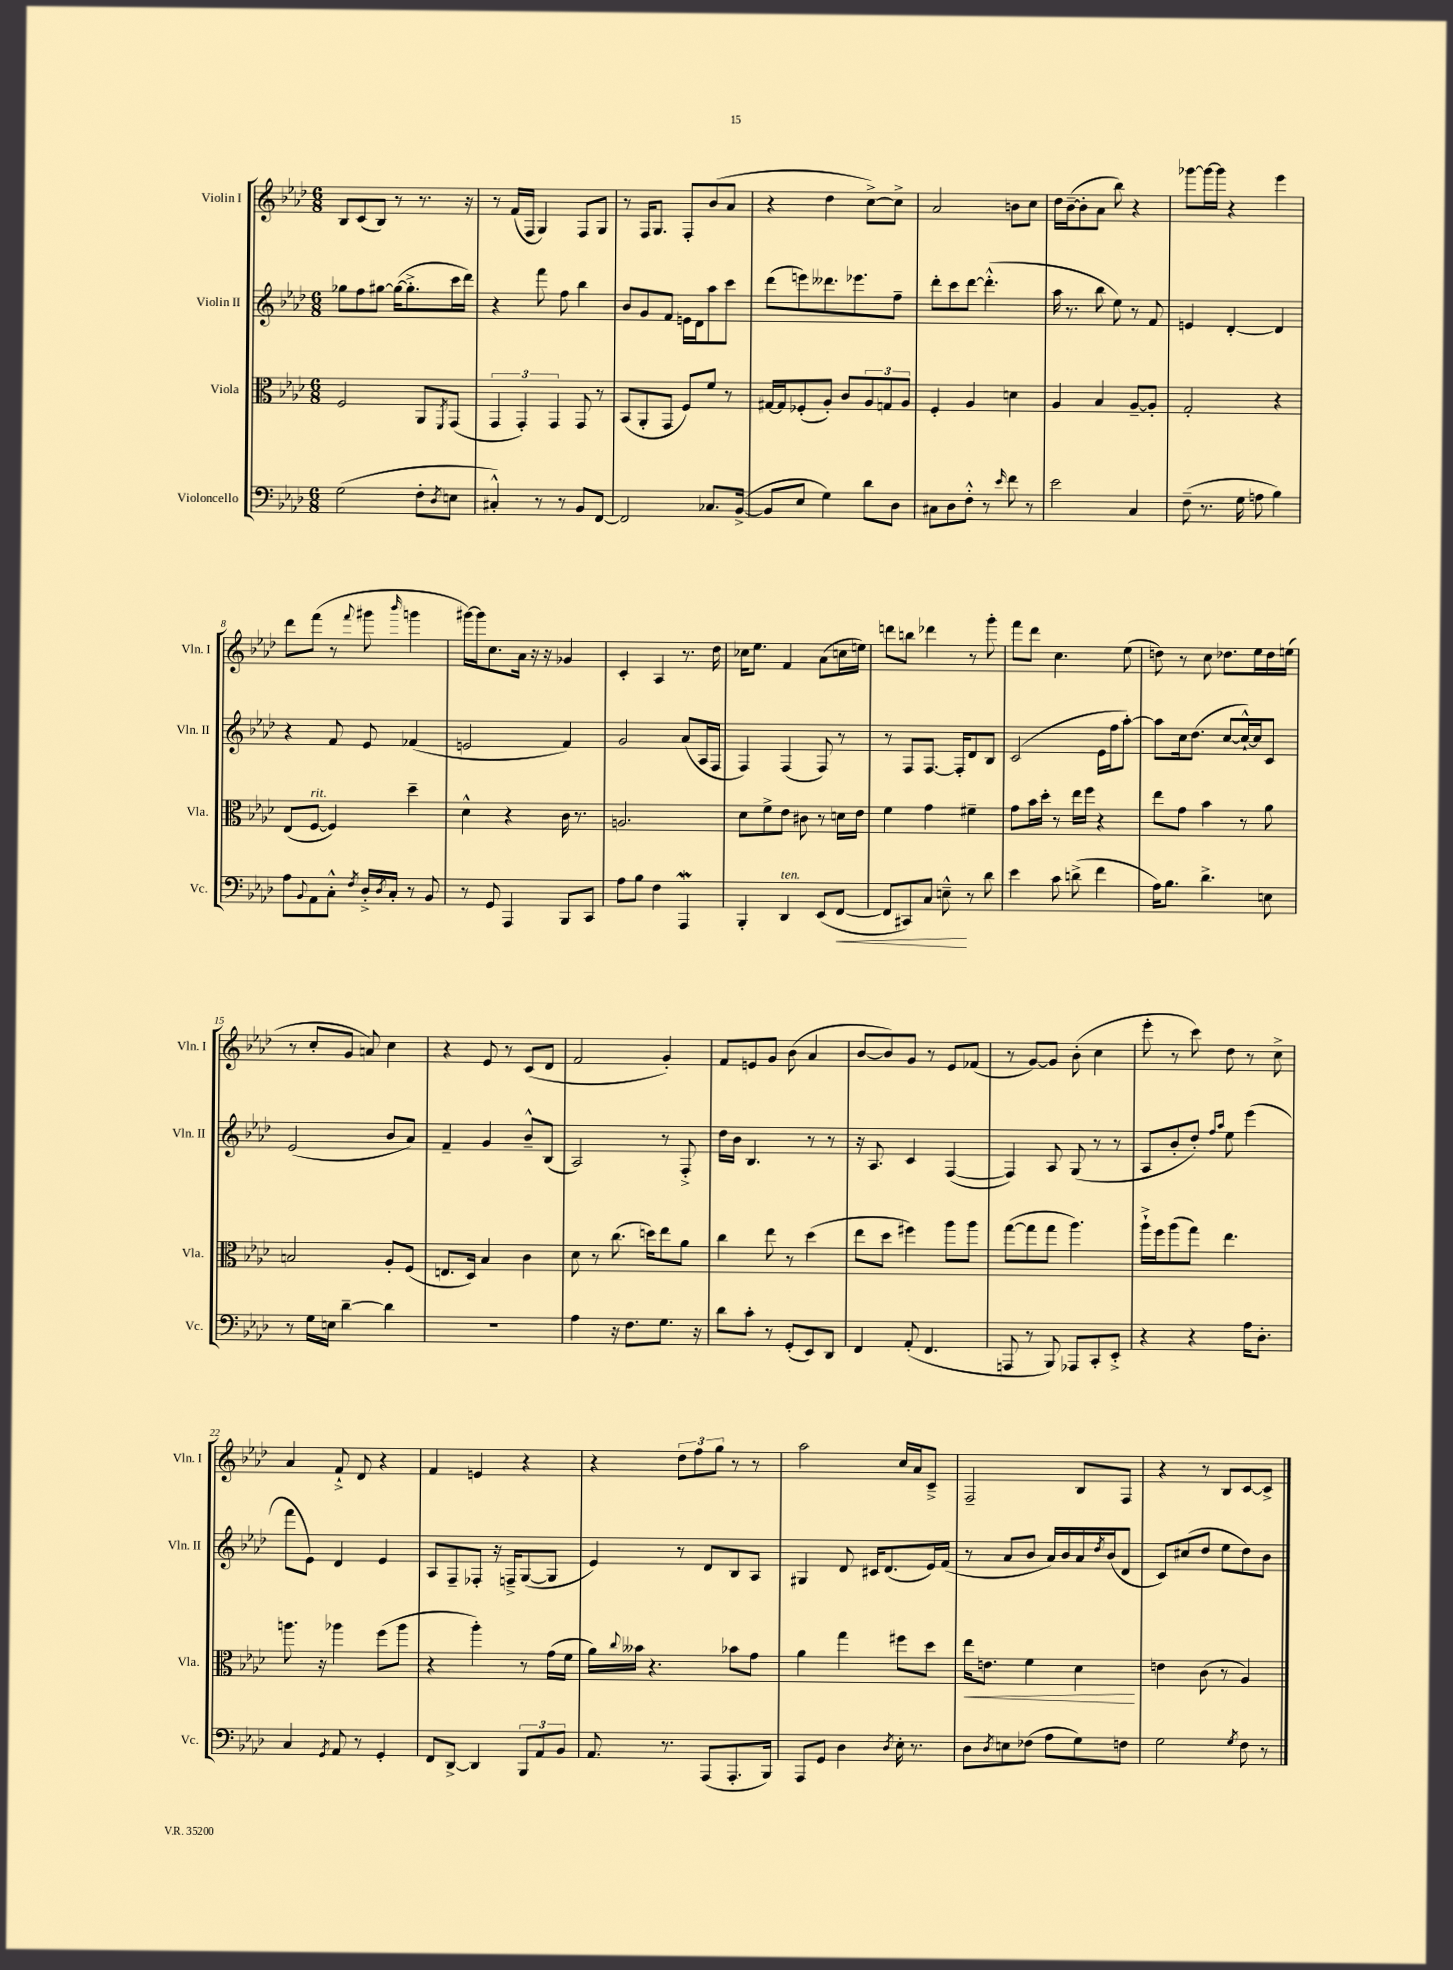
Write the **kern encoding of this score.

**kern	**dynam	**kern	**dynam	**kern	**kern
*part4	*part4	*part3	*part3	*part2	*part1
*staff4	*staff4	*staff3	*staff3	*staff2	*staff1
*I"Violoncello	*	*I"Viola	*	*I"Violin II	*I"Violin I
*I'Vc.	*	*I'Vla.	*	*I'Vln. II	*I'Vln. I
*clefF4	*	*clefC3	*	*clefG2	*clefG2
*k[b-e-a-d-]	*	*k[b-e-a-d-]	*	*k[b-e-a-d-]	*k[b-e-a-d-]
*M6/8	*	*M6/8	*	*M6/8	*M6/8
=1	=1	=1	=1	=1	=1
(2G\	.	2F/	.	8gg-X\L	8B-/L
.	.	.	.	8ff\	(8c/
.	.	.	.	[8gg#X\J	8B-/J)
.	.	.	.	(16gg#\KL_	8r
.	.	.	.	8.gg#'^\]	.
8F'\L	.	8AA-/L	.	.	8.r
8qD-/	.	8qFF/	.	.	.
8En\J	.	(8GG/J	.	16ccc\L	.
.	.	.	.	16ddd-\JJ)	16r
=2	=2	=2	=2	=2	=2
4C#X'^^/)	.	6GG/	.	4r	8r
.	.	.	.	.	(16f/LL
.	.	6GG'/)	.	.	.
.	.	.	.	.	16F/JJ
8r	.	.	.	8fff\	4G/)
.	.	6GG/	.	.	.
8r	.	.	.	8ff\	.
8BB-/L	.	8GG/	.	4bb-\	8F/L
[8FF/J	.	8r	.	.	8G/J
=3	=3	=3	=3	=3	=3
2FF/]	.	(8BB-/L	.	8b-/L	8r
.	.	8AA-'/	.	8g/	16F/KL
.	.	.	.	.	8.G/J
.	.	8GG/J	.	8f/J	.
.	.	8F/L)	.	16en\LL	8F'/L
.	.	.	.	16d-\J	.
8.C-X/L	.	8f/J	.	8aa-\	(8b-/
.	.	8r	.	8ccc\J	8a-/J
([16BB-^/Jk	.	.	.	.	.
=4	=4	=4	=4	=4	=4
8BB-/L]	.	[16G#X/LL	.	(8ddd-\L	4r
.	.	16G#/J]	.	.	.
8E-/J	.	(8F-X'/	.	8eeen\)	.
4G\)	.	8A-'/J)	.	8.ddd--X\	4dd-\
.	.	8c/L	.	.	.
.	.	.	.	8.eee-X\	.
8d-\L	.	12A-/	.	.	[8cc^\L)
.	.	12Gn/	.	.	.
8D-\J	.	.	.	8ff~\J	8cc^\J]
.	.	12A-/J	.	.	.
=5	=5	=5	=5	=5	=5
8C#X\L	.	4F'/	.	8ddd-'\L	2a-/
8D-\	.	.	.	8ccc\	.
8F'^^\J	.	4A-/	.	[8ddd-\J	.
8r	.	.	.	(4.ddd-'^^\]	.
16qqe-/	.	.	.	.	.
8f\	.	4dn\	.	.	8bn\L
8r	.	.	.	.	8cc\J
=6	=6	=6	=6	=6	=6
2e-\	.	4A-/	.	16aa-\	16dd-\LL
.	.	.	.	8.r	([16b-~\J
.	.	.	.	.	8b-'\]
.	.	4B-/	.	8bb-\	8a-\J
.	.	.	.	8ee-\)	8bb-\)
4C/	.	[8A-~/L	.	8r	4r
.	.	8A-'/J]	.	8f/	.
=7	=7	=7	=7	=7	=7
(8F~\	.	2G'/	.	4en/	[8ggg-X\L
8.r	.	.	.	.	16ggg-\L_
.	.	.	.	.	16ggg-\JJ]
.	.	.	.	[4d-'/	4r
16G\	.	.	.	.	.
8An\	.	.	.	.	.
4B-\)	.	4r	.	4d-/]	4eee-\
!!LO:LB:g=z
=8	=8	=8	=8	=8	=8
8A-\L	.	(8E-/L	.	4r	8ddd-\L
8qqBB-/	.	.	.	.	.
!	!	!LO:TX:a:i:t=rit.	!	!	!
8AA-\	.	[8F/J	.	.	(8fff\J
8C'^^\J	.	4F/])	.	8f/	8r
8qF/	.	.	.	.	8qqfff/
16D-'^/LL	.	.	.	8e-/	8ggg#X\
8qD-/	.	.	.	.	.
16C'/JJ	.	.	.	.	.
.	.	.	.	.	16qqbbb-/
8r	.	4dd-~\	.	(4f-X/	4gggn\
8BB-/	.	.	.	.	.
=9	=9	=9	=9	=9	=9
8r	.	4d-^^\	.	2en/	[16ggg#X\LL)
.	.	.	.	.	16ggg#\J]
8GG/	.	.	.	.	8.cc\
4AAA-/	.	4r	.	.	.
.	.	.	.	.	16a-\Jk
.	.	.	.	.	16r
.	.	.	.	.	16r
8BBB-/L	.	16c\	.	4f/)	4g-X/
.	.	8.r	.	.	.
8CC/J	.	.	.	.	.
=10	=10	=10	=10	=10	=10
8A-\L	.	2.An/	.	2g/	4c'/
8B-\J	.	.	.	.	.
4F\	.	.	.	.	4A-/
4AAA-w/	.	.	.	(8a-/L	8.r
.	.	.	.	16A-/L	.
.	.	.	.	16F/JJ	16dd-\
=11	=11	=11	=11	=11	=11
4BBB-'/	.	8d-\L	.	4F/)	16cc-X\KL
.	.	.	.	.	8.ee-\J
.	.	8f^\	.	.	.
!LO:TX:a:i:t=ten.	!	!	!	!	!
4DD-/	.	8e-\J	.	(4F/	4f/
.	.	8c#X\	.	.	.
(8EE-/L	.	8r	.	8F/)	(8a-\L
!	!LO:HP:b	!	!	!	!
[8FF/J	<	16dn\LL	.	8r	16ccn\L
.	.	16e-\JJ	.	.	16een\JJ)
=12	=12	=12	=12	=12	=12
8FF/L]	.	4f\	.	8r	8dddn\L
8CC#X/)	.	.	.	8F/L	8bbn\J
8C/J	.	4g\	.	[8.F/J	4ddd-X\
8En~^^\	.	.	.	.	.
.	.	.	.	16F'/KL]	.
8r	[	4f#X~\	.	8d-/	8r
8d-\	.	.	.	8B-/J	8ggg'\
=13	=13	=13	=13	=13	=13
4e-\	.	8g\L	.	(2c/	8fff\L
.	.	16b-\L	.	.	8ddd-\J
.	.	16dd-'\JJ	.	.	.
8c\	.	8r	.	.	4.cc\
(8dn^\	.	16ee-\LL	.	.	.
.	.	16ff\JJ	.	.	.
4f\	.	4r	.	16e-\LL	.
.	.	.	.	16ff\J	.
.	.	.	.	[8aa-'\J)	(8ee-\
=14	=14	=14	=14	=14	=14
16A-\KL)	.	8ee-\L	.	8aa-\L]	8ddn\)
8.B-\J	.	.	.	.	.
.	.	8g\J	.	16cc\k	8r
.	.	.	.	(8.dd-\J	.
4.d-^\	.	4b-\	.	.	8cc\
.	.	.	.	[8cc/L	8.dd-X\L
.	.	8r	.	16cc`^^/L_)	.
.	.	.	.	16cc/J]	16ee-\L
8En\	.	8a-\	.	8c/J	16dd-\
.	.	.	.	.	(16een\JJ
!!LO:LB:g=z
=15	=15	=15	=15	=15	=15
8r	.	2Bn/	.	(2e-/	8r
16G\LL	.	.	.	.	8cc'/L
16En\JJ	.	.	.	.	.
[4d-~\	.	.	.	.	8g/J
.	.	.	.	.	8an/)
4d-\]	.	8A-'/L	.	8b-/L	4cc\
.	.	(8F/J	.	8a-/J)	.
=16	=16	=16	=16	=16	=16
2.r	.	8.En/L	.	4f~/	4r
.	.	16D-/Jk)	.	.	.
.	.	4B-/	.	4g/	8e-/
.	.	.	.	.	8r
.	.	4c\	.	8b-~^^/L	(8c/L
.	.	.	.	(8B-/J	8d-/J
=17	=17	=17	=17	=17	=17
4A-\	.	8d-\	.	2A-/)	2f/
.	.	8r	.	.	.
16r	.	(8.cc\	.	.	.
8.F\L	.	.	.	.	.
.	.	16ddn\KL)	.	.	.
8.G\J	.	8ee-\	.	8r	4g'/)
.	.	8a-\J	.	8F'^/	.
16r	.	.	.	.	.
=18	=18	=18	=18	=18	=18
8d-\L	.	4cc\	.	16dd-\LL	8f/L
.	.	.	.	16b-\JJ	.
8c'\J	.	.	.	4.B-/	8en/
8r	.	8ee-\	.	.	8g/J
(8GG'/L	.	8r	.	.	(8b-\
8EE-/)	.	(4dd-\	.	8r	4a-/
8DD-/J	.	.	.	8r	.
=19	=19	=19	=19	=19	=19
4FF/	.	8ee-\L	.	16r	[8b-/L
.	.	.	.	8.A-/	.
.	.	8dd-\J	.	.	8b-/])
(8AA-'/	.	4ff#X\)	.	4c/	8g/J
4.FF/	.	.	.	.	8r
.	.	8aa-\L	.	([4F/	8e-/L
.	.	8aa-\J	.	.	(8f-X/J
=20	=20	=20	=20	=20	=20
8AAAn/	.	([8gg\L	.	4F/])	8r
8r	.	8gg\]	.	.	[8g/L)
8BBB-/)	.	8gg\J	.	8A-/	8g/J]
8AAA-X/L	.	4.aa-\)	.	(8G/	(8b-'\
8CC'/	.	.	.	8r	4cc\
8EE-'^/J	.	.	.	8r	.
=21	=21	=21	=21	=21	=21
4r	.	16aa-`^\LL	.	8A-/L	8eee-'\
.	.	16ff\J	.	.	.
.	.	(8aa-\	.	8b-'/	8r
4r	.	8gg\J)	.	8dd-'/J)	8ccc\)
.	.	.	.	16qqff/LL	.
.	.	.	.	16qqaa-/JJ	.
.	.	4.ee-\	.	8ee-\	8dd-\
16A-\KL	.	.	.	(4eee-\	8r
8.D-'\J	.	.	.	.	.
.	.	.	.	.	8cc^\
!!LO:LB:g=z
=22	=22	=22	=22	=22	=22
4C/	.	8.aan\	.	8fff\L	4a-/
.	.	.	.	8e-\J)	.
.	.	16r	.	.	.
8qGG/	.	.	.	.	.
8AA-/	.	4aa-X\	.	4d-/	8f`^/
8r	.	.	.	.	8d-/
4GG'/	.	(8ff\L	.	4e-/	4r
.	.	8aa-\J	.	.	.
=23	=23	=23	=23	=23	=23
8FF/L	.	4r	.	8A-/L	4f/
[8DD-^/J	.	.	.	8F~/	.
4DD-/]	.	4aa-'\)	.	8F-X'/J	4en/
.	.	.	.	16r	.
.	.	.	.	16Fn~^/KL	.
12BBB-/L	.	8r	.	([8G/	4r
12AA-/	.	.	.	.	.
.	.	(16g\LL	.	8G/J]	.
12BB-/J	.	.	.	.	.
.	.	16f\JJ	.	.	.
=24	=24	=24	=24	=24	=24
8.AA-/	.	16a-\LL)	.	4e-/)	4r
.	.	8qqcc/	.	.	.
.	.	16b--X\JJ	.	.	.
.	.	4.r	.	.	.
8.r	.	.	.	.	.
.	.	.	.	8r	12dd-\L
.	.	.	.	.	12ff\
(8AAA-/L	.	.	.	8d-/L	.
.	.	.	.	.	12gg\J
8.AAA-'/	.	8b-X\L	.	8B-/	8r
.	.	8g\J	.	8A-/J	8r
16BBB-/Jk)	.	.	.	.	.
=25	=25	=25	=25	=25	=25
8AAA-/L	.	4a-\	.	4G#X/	2aa-\
8GG/J	.	.	.	.	.
4D-\	.	4gg\	.	8d-/	.
.	.	.	.	16c#X/KL	.
.	.	.	.	(8.d-/	.
8qD-/	.	.	.	.	.
16E-'\	.	8ff#X\L	.	.	16cc/LL
8.r	.	.	.	.	16a-/J
.	.	8dd-\J	.	16e-/L)	8c~^/J
.	.	.	.	(16f/JJ	.
=26	=26	=26	=26	=26	=26
!	!	!	!LO:HP:b	!	!
8D-\L	.	16ee-\KL	<	8r	2F~/
.	.	8.en\J	.	.	.
8qD-/	.	.	.	.	.
8En\	.	.	.	8a-/L	.
(8F-X\J	.	4f\	.	8b-/J	.
8A-\L	.	.	.	16a-/LL)	.
.	.	.	.	16b-/	.
8G\)	.	4d-\	.	16a-/	8B-/L
.	.	.	.	8qdd-/	.
.	.	.	.	(16b-/J	.
8Fn\J	.	.	.	8d-/J	8F/J
.	.	.	[	.	.
=27	=27	=27	=27	=27	=27
2G\	.	4en\	.	8c/L)	4r
.	.	.	.	(8cc#X/	.
.	.	(8c\	.	8dd-/J	8r
.	.	8r	.	8ee-\L	8B-/L
8qG/	.	.	.	.	.
8F\	.	4A-/)	.	8dd-\)	[8c/
8r	.	.	.	8b-\J	8c^/J]
==	==	==	==	==	==
*-	*-	*-	*-	*-	*-
